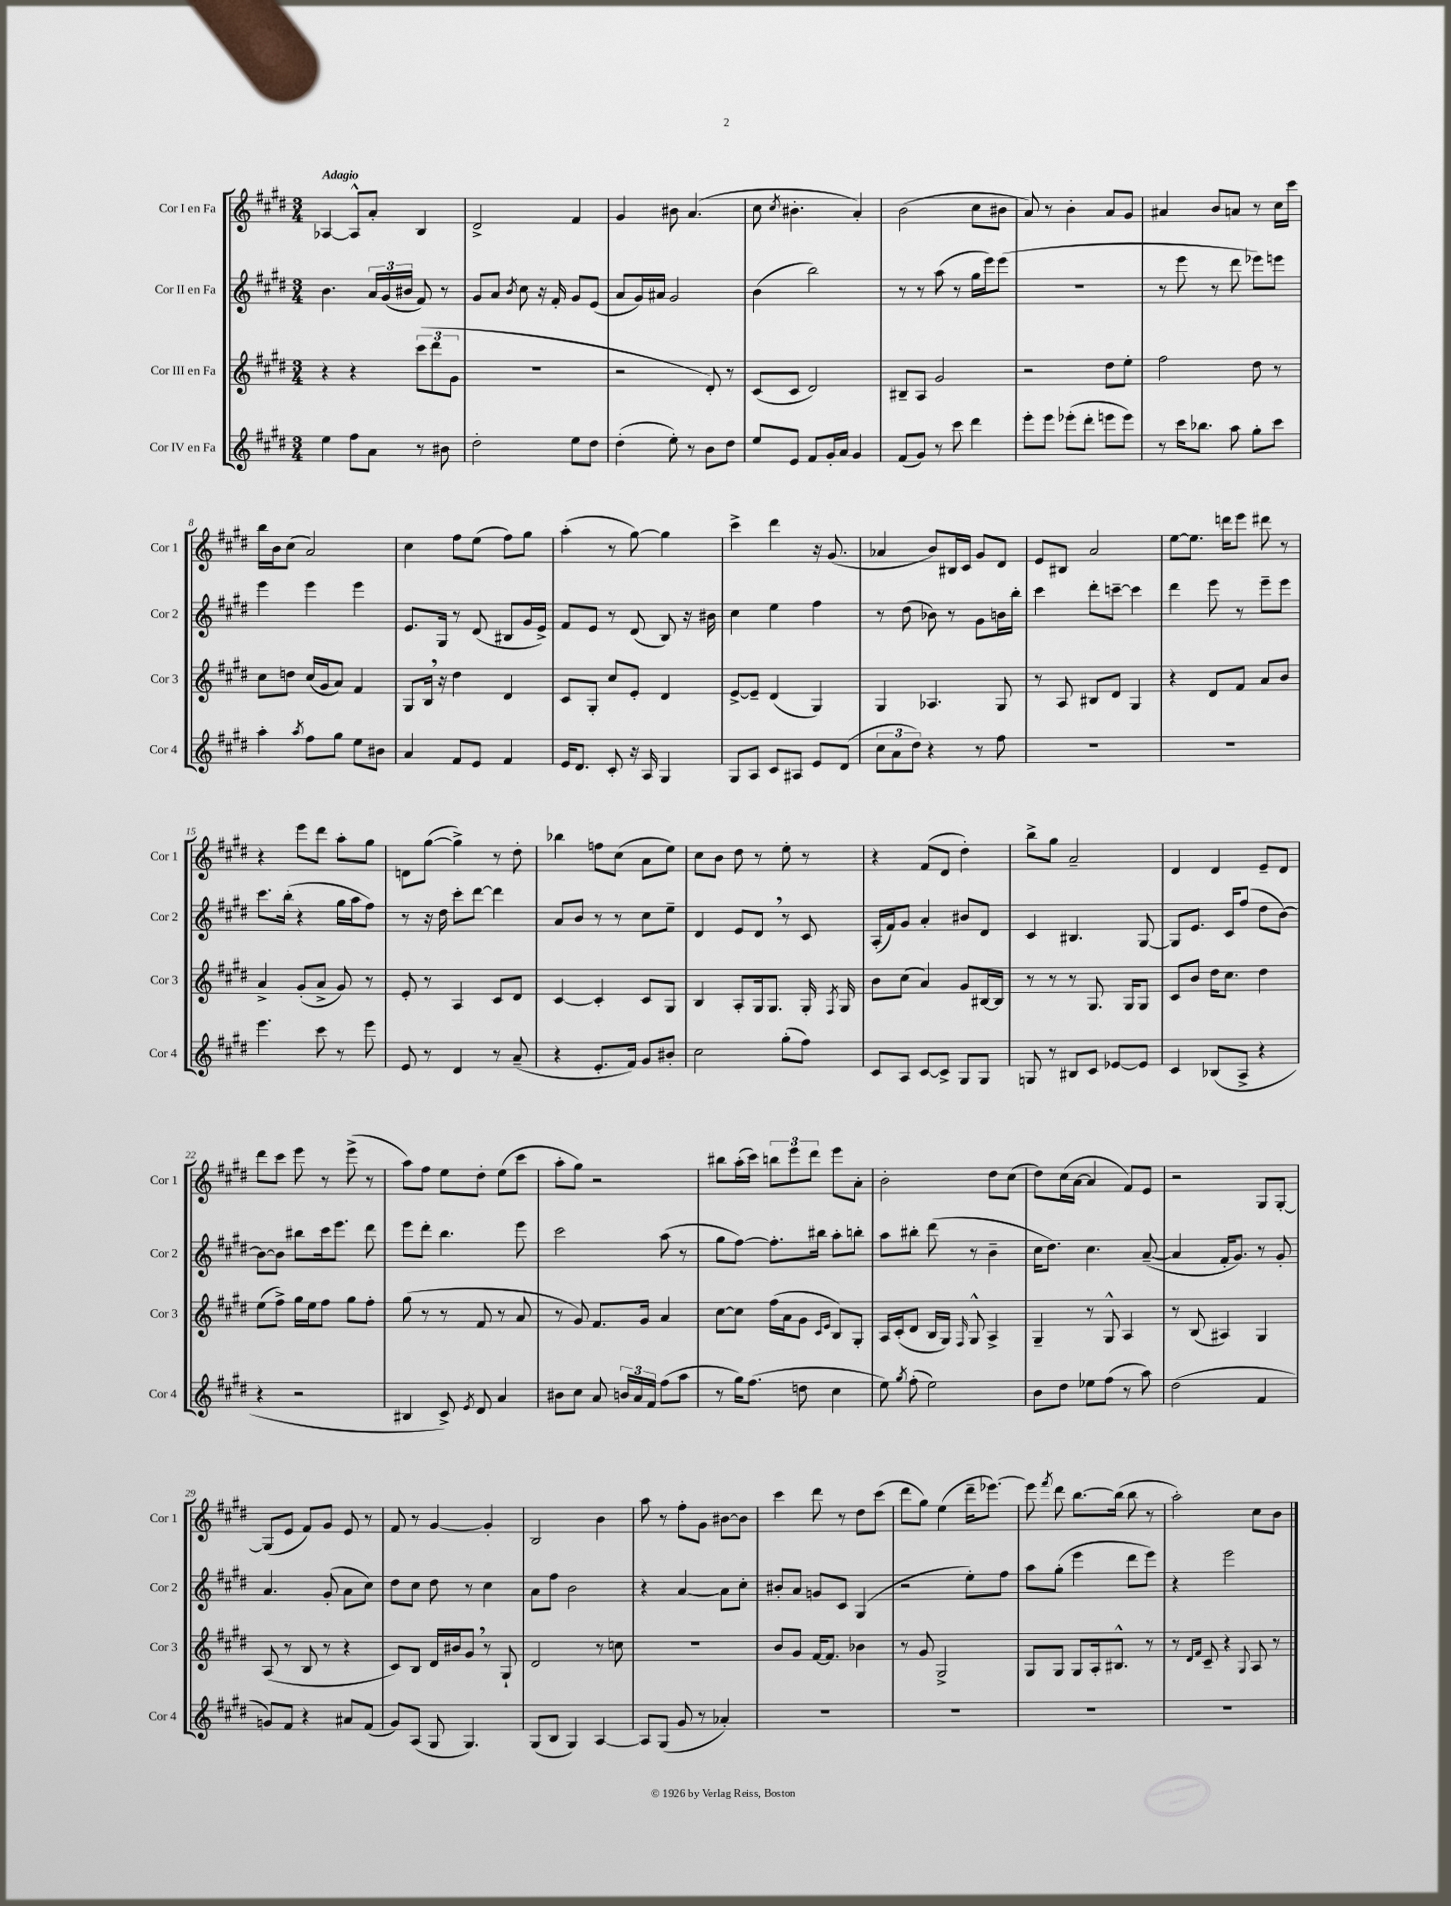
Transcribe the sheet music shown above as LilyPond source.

<<
\new StaffGroup <<
\new Staff = "s0" \with { instrumentName = "Cor I en Fa" shortInstrumentName = "Cor 1" } {
    \clef treble \key e \major \numericTimeSignature \time 3/4 \tempo "Adagio"
    \autoBeamOff aes4~ aes8[-^ a'8]-. b4 |
    dis'2-> fis'4 |
    gis'4 bis'8 a'4.( |
    cis''8 \acciaccatura { cis''8 } bis'4.-. a'4-.) |
    b'2( cis''8[ bis'8] |
    a'8) r8 b'4-. a'8[ gis'8] |
    ais'4 b'8[ a'8] r8 cis''16[ cis'''16] |
    b''16[ b'16 cis''8]( a'2) |
    cis''4 fis''8[ e''8]( fis''8[) gis''8] |
    a''4-.( r8 gis''8~) gis''4 |
    cis'''4-> dis'''4 r16 gis'8.( |
    aes'4 b'8[) bis16 cis'16] gis'8[ dis'8] |
    e'8[ bis8] a'2 |
    e''8[~ e''8.] d'''16[ e'''8] dis'''8 r8 |
    r4 e'''8[ dis'''8] a''8[-. gis''8] |
    d'8[ gis''8]~( gis''4->) r8 dis''8-. |
    bes''4 f''8[ cis''8]( a'8[ e''8]) |
    cis''8[ b'8] dis''8 r8 e''8-. r8 |
    r4 fis'8[( dis'8] dis''4-.) |
    b''8[-> gis''8] a'2-- |
    dis'4 dis'4 e'8[-- dis'8] |
    dis'''8[ cis'''8] e'''8 r8 e'''8->( r8 |
    a''8[) fis''8] e''8[ dis''8]-. e''8[( cis'''8] |
    a''8[-. gis''8]) r2 |
    bis''8[ a''16-.( cis'''16]) \tuplet 3/2 { b''8[ e'''8 dis'''8] } e'''8[ a'8]-. |
    b'2-. dis''8[ cis''8]( |
    dis''8[) cis''16( a'16]~ a'4 fis'8[) e'8] |
    r2 gis8[ gis8]~-. |
    gis8[( e'8] fis'8[) gis'8] e'8 r8 |
    fis'8 r8 gis'4~ gis'4-. |
    b2 b'4 |
    a''8 r8 fis''8[-. gis'8] bis'8[~ bis'8] |
    cis'''4 dis'''8 r8 dis''8[ cis'''8]( |
    dis'''8[ gis''8]) e''4( dis'''16[-- ees'''8.]~) |
    ees'''8 \acciaccatura { fis'''8 } dis'''8 b''8.[~ b''16]( b''8 r8 |
    a''2-.) cis''8[ b'8] \bar "|." |
}
\new Staff = "s1" \with { instrumentName = "Cor II en Fa" shortInstrumentName = "Cor 2" } {
    \clef treble \key e \major \numericTimeSignature \time 3/4
    \autoBeamOff b'4. \tuplet 3/2 { a'16[ gis'16( bis'16] } fis'8) r8 |
    gis'8[ a'8] \acciaccatura { b'8 } cis''8 r16 fis'16-. gis'8[ e'8]( |
    a'8[ gis'16) ais'16] gis'2 |
    b'4( b''2) |
    r8 r8 a''8( r8 gis''16[ e'''16) e'''8]( |
    R2. |
    r8 e'''8 r8 dis'''8 ees'''8[) e'''8] |
    e'''4 e'''4 e'''4 |
    e'8.[ gis16] r8 dis'8( bis8[ gis'16 e'16]->) |
    fis'8[ e'8] r8 dis'8( b8) r16 bis'16 |
    cis''4 e''4 fis''4 |
    r8 dis''8( bes'8) r8 gis'8[ b'16 b''16]-. |
    cis'''4 dis'''8[-. c'''8]~-- c'''4 |
    dis'''4 e'''8 r8 e'''8[-- e'''8] |
    cis'''8.[ b''16]-.( r4 gis''16[ a''16 fis''8]) |
    r8 r16 dis''16 cis'''8[-. dis'''8]~ dis'''4 |
    a'8[ b'8] r8 r8 cis''8[ e''8]-- |
    dis'4 e'8[ dis'8] \breathe r8 cis'8 |
    a16[-.( fis'16) gis'8] a'4-. bis'8[ dis'8] |
    cis'4 bis4. gis8~ |
    gis8[ e'8.] cis'16[ fis''8]( dis''8[ b'8]~) |
    b'8[~ b'8] bis''8[ cis'''16 e'''8.] dis'''8 |
    e'''8[ dis'''8]-. b''4. e'''8 |
    cis'''2 a''8( r8 |
    gis''8[ fis''8]~) fis''8.[-. bis''16] a''8[-. b''8]-. |
    a''8[ bis''8]-. dis'''8( r8 b'4-- |
    cis''16[ dis''8.]) cis''4. a'8~--( |
    a'4 fis'16[-. gis'8.]) r8 gis'8-. |
    a'4. gis'8-.( a'8[ cis''8]) |
    dis''8[ cis''8] dis''8 r8 cis''4 |
    a'8[ fis''8] b'2 |
    r4 a'4~ a'8[ cis''8]-. |
    bis'8[-. a'8] g'8[ cis'8] gis4( |
    r2 e''8[-.) fis''8] |
    a''8[ gis''8]-.( e'''4 dis'''8[ e'''8]) |
    r4 e'''2 \bar "|." |
}
\new Staff = "s2" \with { instrumentName = "Cor III en Fa" shortInstrumentName = "Cor 3" } {
    \clef treble \key e \major \numericTimeSignature \time 3/4
    \autoBeamOff r4 r4 \tuplet 3/2 { cis'''8[( dis'''8 gis'8] } |
    R2. |
    r2 dis'8-.) r8 |
    cis'8[( cis'8] dis'2) |
    bis8[-- a8] gis'2 |
    r2 dis''8[ e''8]-. |
    fis''2 dis''8 r8 |
    cis''8[ d''8] cis''16[( gis'16 a'8]) fis'4 |
    gis8[ b16] \breathe r16 dis''4 dis'4 |
    cis'8[ gis8]-. cis''8[ e'8]-. dis'4 |
    e'8[~-> e'8]-- dis'4( gis4) |
    gis4 aes4. gis8 |
    r8 a8 bis8[ dis'8] gis4 |
    r4 dis'8[ fis'8] a'8[ b'8] |
    a'4-> gis'8[-.( a'8]-> gis'8) r8 |
    e'8-. r8 a4 cis'8[ dis'8] |
    cis'4~ cis'4-. cis'8[ gis8] |
    b4 a8[-. gis16 gis8.] gis16-. \acciaccatura { fis8 } gis16 |
    b'8[ cis''8]( a'4) gis'8[ bis16~ bis16] |
    r8 r8 r8 gis8. gis16[ gis8] |
    cis'8[ b'8] dis''16[ cis''8.] dis''4 |
    e''8[( fis''8]->) gis''16[ e''16 fis''8] gis''8[ fis''8]-. |
    gis''8( r8 r8 fis'8 r8 a'8 |
    r8 gis'8) fis'8.[ gis'16] a'4 |
    cis''8[~ cis''8] fis''16[( a'16 gis'8] \grace { cis'16[ e'16] } b8[) gis8]-. |
    a16[ cis'16-.( dis'8] b16[ gis16]) \grace { fis16 } gis8-^ a4-> |
    gis4-- r8 gis8-^ a4 |
    r8 b8( ais4) gis4 |
    a8( r8 b8 r8 r4 |
    cis'8[) b8] dis'16[ bis'16 gis'8] \breathe r8 gis8-! |
    dis'2 r8 c''8 |
    R2. |
    b'8[ gis'8] fis'16[~ fis'8.] bes'4 |
    r8 gis'8 gis2-> |
    gis8[ gis8] gis8[ a16-. bis8.]-^ r8 |
    r8 \grace { dis'16[ fis'16] } cis'8-- r4 \appoggiatura { gis8 } a8 r8 \bar "|." |
}
\new Staff = "s3" \with { instrumentName = "Cor IV en Fa" shortInstrumentName = "Cor 4" } {
    \clef treble \key e \major \numericTimeSignature \time 3/4
    \autoBeamOff e''4 fis''8[ a'8] r8 bis'8 |
    dis''2-. e''8[ dis''8] |
    dis''4-.( e''8-.) r8 b'8[ dis''8] |
    e''8[ e'8] fis'8[ gis'16-. a'16] gis'4 |
    fis'8[( gis'8]) r8 cis'''8 dis'''4 |
    e'''8[-. e'''8] ees'''8[-.( dis'''8]-. e'''8[ e'''8]) |
    r8 cis'''16[ bes''8.] a''8 gis''8[-. cis'''8] |
    a''4-. \acciaccatura { a''8 } fis''8[ gis''8] e''8[ bis'8] |
    a'4 fis'8[ e'8] fis'4 |
    e'16[ dis'8.] cis'8-. r16 a16 gis4 |
    gis8[ a8] cis'8[ ais8] e'8[ dis'8]( |
    \tuplet 3/2 { cis''8[ a'8 dis''8]) } r4 r8 fis''8 |
    R2. |
    R2. |
    e'''4. cis'''8 r8 e'''8 |
    e'8 r8 dis'4 r8 a'8--( |
    r4 e'8.[-. fis'16]) gis'8[ bis'8]-. |
    cis''2 gis''8[-.( fis''8]) |
    cis'8[ a8] cis'8[~ cis'8]-> gis8[ gis8] |
    g8 r8 bis8[ cis'8] ees'8[~ ees'8] |
    cis'4 bes8[( a8]-> r4 |
    r4 r2 |
    bis4 cis'8->) \acciaccatura { e'8 } dis'8 a'4 |
    bis'8[ cis''8] a'8 \tuplet 3/2 { b'16[ a'16 fis'16] } fis''8[( a''8] |
    r8 gis''16[) fis''8.]( d''8 cis''4 |
    e''8) \acciaccatura { gis''8 } fis''8-.( e''2) |
    b'8[ dis''8] ees''8[ fis''8]( r8 a''8) |
    dis''2( fis'4 |
    g'8[) fis'8] r4 ais'8[ fis'8]( |
    gis'8[) a8]( gis8 gis4.) |
    gis8[( b8] gis4) a4~ |
    a8[ gis8]( gis'8 r8 aes'4-.) |
    R2. |
    R2. |
    R2. |
    R2. \bar "|." |
}
>>
>>
